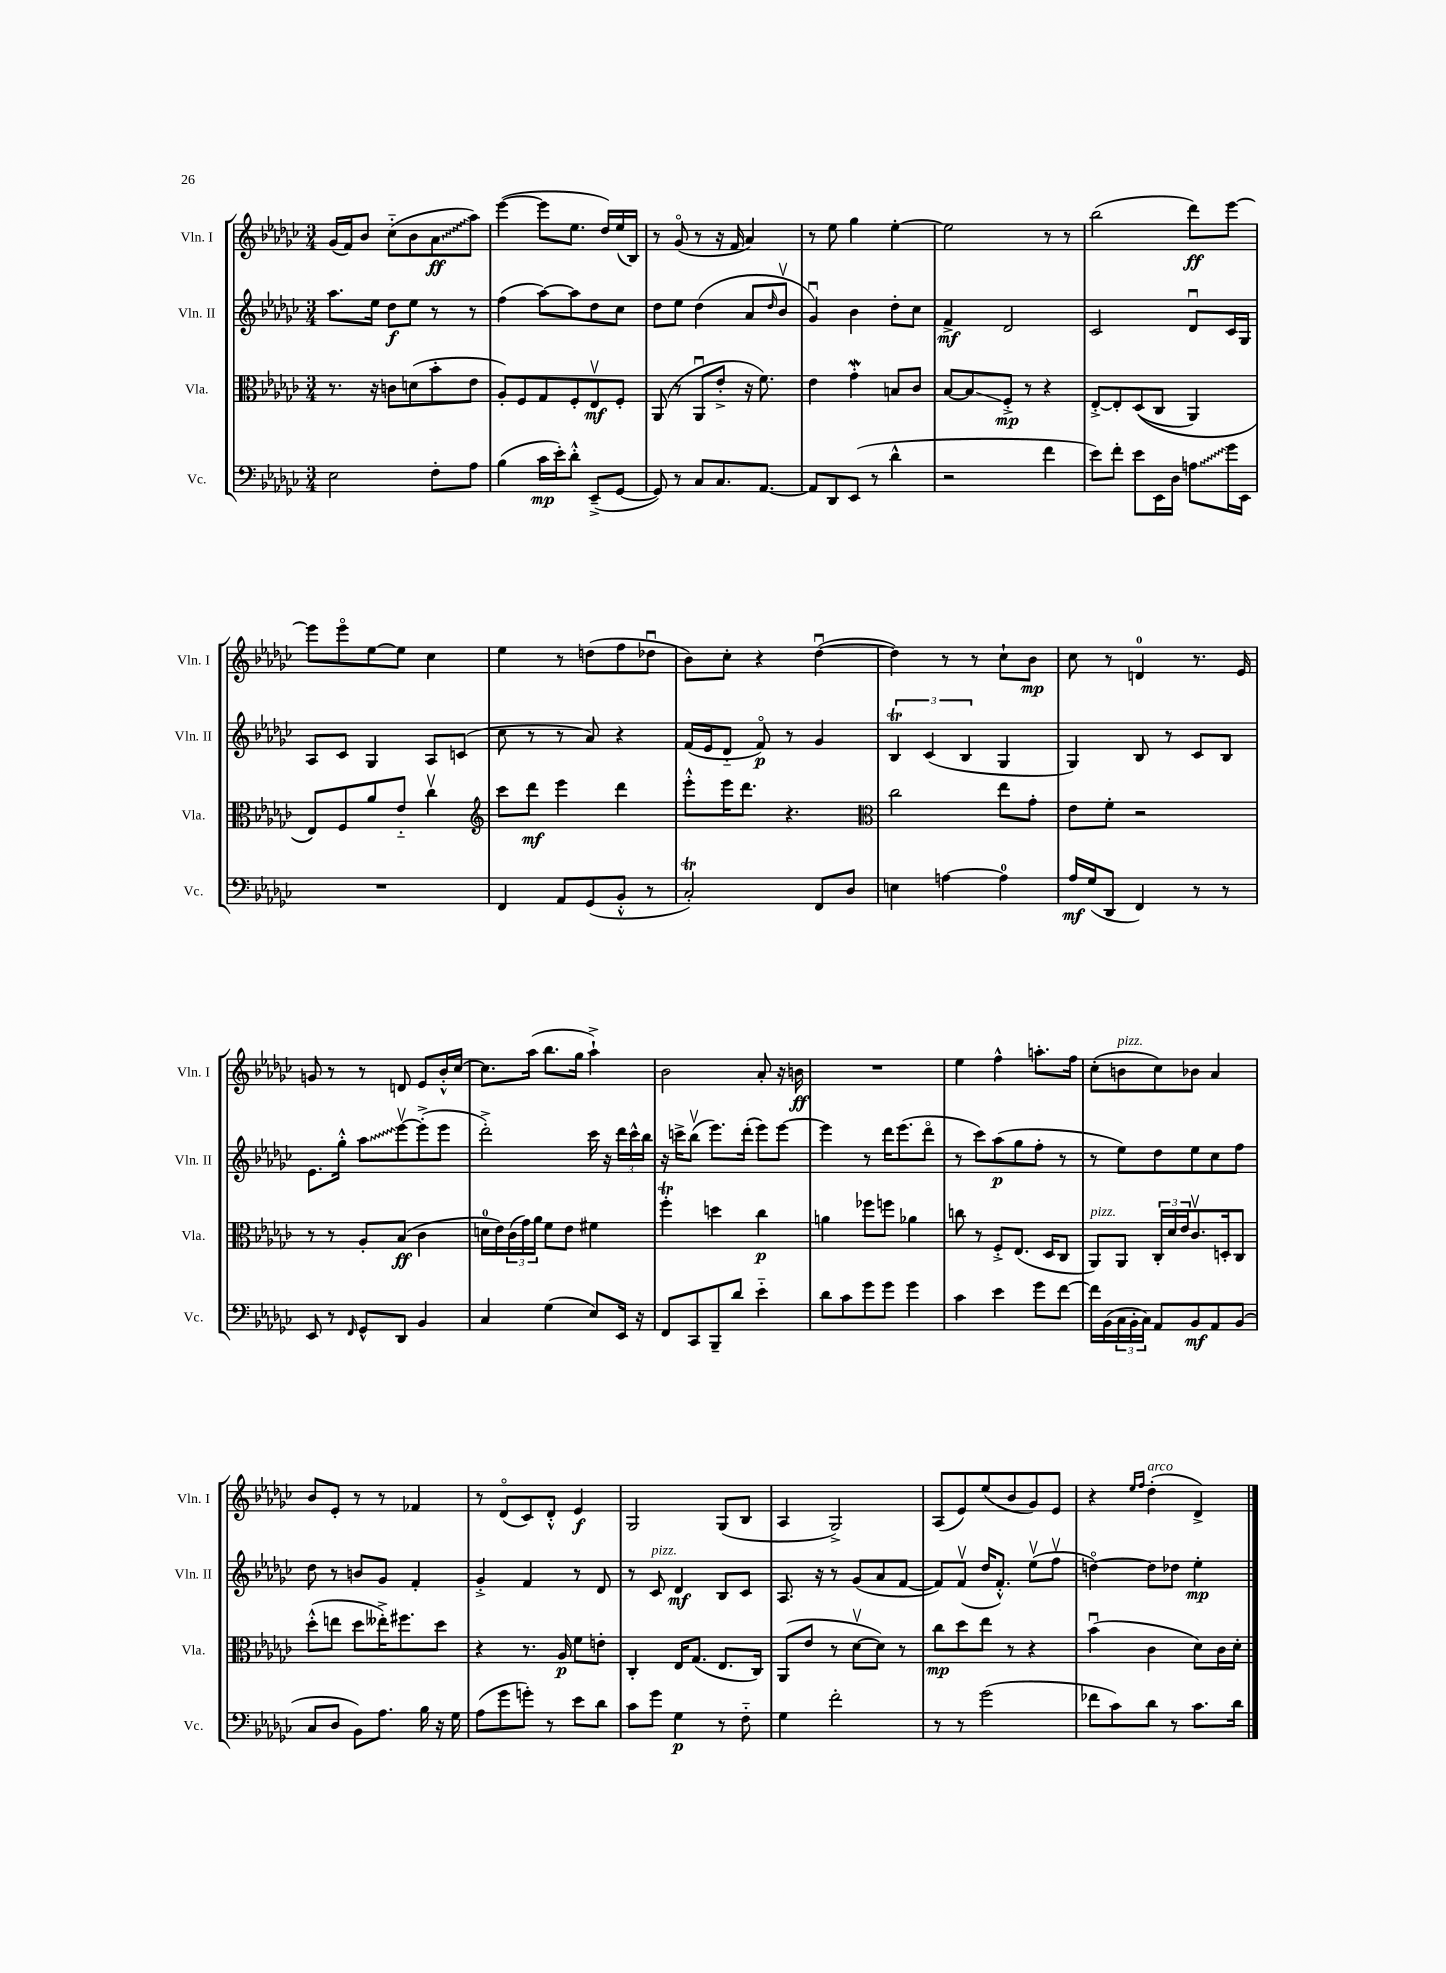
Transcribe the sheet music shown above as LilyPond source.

<<
\new StaffGroup <<
\new Staff = "s0" \with { instrumentName = "Vln. I" shortInstrumentName = "Vln. I" } {
    \clef treble \key ges \major \numericTimeSignature \time 3/4
    ges'16( f'16) bes'8 ces''8-_( bes'8 \once \override Glissando.style = #'zigzag aes'8\glissando\ff aes''8) |
    ees'''4~( ees'''8 ees''8. des''16) ees''16( bes16) |
    r8 ges'8\flageolet( r8 r16 f'16 aes'4) |
    r8 ees''8 ges''4 ees''4~-. |
    ees''2 r8 r8 |
    bes''2( des'''8\ff) ees'''8~ |
    ees'''8 ees'''8\flageolet ees''8~ ees''8 ces''4 |
    ees''4 r8 d''8( f''8 des''8\downbow |
    bes'8) ces''8-. r4 des''4~\downbow( |
    des''4) r8 r8 ces''8-! bes'8\mp |
    ces''8 r8 d'4-0 r8. ees'16 |
    g'8 r8 r8 d'8 ees'8 bes'16-.-^ ces''16~ |
    ces''8. aes''16( bes''8. ges''16 aes''4-!->) |
    bes'2 aes'8-. r16 b'16\ff |
    R2. |
    ees''4 f''4-^ a''8.-. f''16 |
    ces''8-.( b'8^\markup { \italic "pizz." } ces''8) bes'8 aes'4 |
    bes'8 ees'8-. r8 r8 fes'4 |
    r8 des'8\flageolet( ces'8) des'8-.-^ ees'4\f |
    ges2 ges8( bes8 |
    aes4 ges2->) |
    aes8( ees'8) ees''8( bes'8 ges'8) ees'8 |
    r4 \grace { ees''16 f''16 } des''4-.^\markup { \italic "arco" }( des'4->) \bar "|." |
}
\new Staff = "s1" \with { instrumentName = "Vln. II" shortInstrumentName = "Vln. II" } {
    \clef treble \key ges \major \numericTimeSignature \time 3/4
    aes''8. ees''16 des''8\f ees''8 r8 r8 |
    f''4( aes''8~) aes''8 des''8 ces''8 |
    des''8 ees''8 des''4( aes'8 \grace { des''16 } bes'8\upbow |
    ges'4\downbow) bes'4 des''8-. ces''8 |
    f'4->\mf des'2 |
    ces'2 des'8\downbow ces'16 ges16 |
    aes8 ces'8 ges4 aes8 c'8( |
    ces''8 r8 r8 aes'8) r4 |
    f'16( ees'16 des'8-_ f'8\flageolet\p) r8 ges'4 |
    \tuplet 3/2 { bes4\trill ces'4( bes4 } ges4 |
    ges4) bes8 r8 ces'8 bes8 |
    ees'8. ges''16-.-^ \once \override Glissando.style = #'zigzag aes''8\glissando ees'''8~\upbow ees'''8-.->( ees'''8 |
    des'''2-.->) ces'''16 r16 \tuplet 3/2 { des'''16 ces'''16-^ bes''16 } |
    r16 c'''16-> bes''8\upbow( ees'''8.) des'''16-.( ees'''8) ees'''8~ |
    ees'''4 r8 des'''16 ees'''8.( des'''8\flageolet |
    r8 ces'''8) aes''8\p( ges''8 f''8-. r8 |
    r8 ees''8) des''8 ees''8 ces''8 f''8 |
    des''8 r8 b'8 ges'8 f'4-. |
    ges'4-.-> f'4 r8 des'8 |
    r8 ces'8^\markup { \italic "pizz." } des'4\mf bes8 ces'8 |
    aes8. r16 r8 ges'8( aes'8 f'8~ |
    f'8) f'8\upbow( des''16 f'8.-.-^) ees''8\upbow( f''8\upbow |
    d''4~\flageolet) d''8 des''8 ees''4-.\mp \bar "|." |
}
\new Staff = "s2" \with { instrumentName = "Vla." shortInstrumentName = "Vla." } {
    \clef alto \key ges \major \numericTimeSignature \time 3/4
    r8. r16 c'8 d'8( bes'8-. ees'8 |
    aes8-.) f8 ges8 f8-. ees8\upbow\mf f8-. |
    aes,8( r8 aes,8\downbow ees'8-.-> r16 f'8.) |
    ees'4 ges'4-.\mordent b8 ces'8 |
    bes8~ bes8\glissando f8-.->\mp r8 r4 |
    ees8~-.-> ees8-. des8(\( ces8 aes,4) |
    ees8\) f8 aes'8 ees'8-_ ces''4\upbow |
    \clef treble ces'''8 des'''8\mf ees'''4 des'''4 |
    ees'''8-.-^ ees'''16 des'''8. r4. |
    \clef alto ces''2 ees''8 ges'8-. |
    ees'8 f'8-. r2 |
    r8 r8 aes8-. bes8\ff( ces'4 |
    d'16-0 ees'16) \tuplet 3/2 { ces'16( ges'16) aes'16 } f'8 ees'8 fis'4 |
    f''4-.\trill d''4 ces''4\p |
    a'4 fes''8 f''8 aes'4 |
    c''8 r8 f8-.-> ees8.( des16 ces8 |
    aes,8^\markup { \italic "pizz." }) aes,8 \tuplet 3/2 { ces16-. des'16 ees'16 } ces'8.\upbow d16-. ces8 |
    des''8-.-^( e''8 des''8 eeses''16-.->) fis''8. des''8 |
    r4 r8. aes16\p f'8 e'8-. |
    ces4-. ees16 ges8.( ees8. ces16) |
    aes,8( ees'8 r8 des'8~\upbow des'8) r8 |
    ces''8\mp des''8 ees''8 r8 r4 |
    bes'4\downbow( ces'4 des'8) ces'16 des'16-. \bar "|." |
}
\new Staff = "s3" \with { instrumentName = "Vc." shortInstrumentName = "Vc." } {
    \clef bass \key ges \major \numericTimeSignature \time 3/4
    ees2 f8-. aes8 |
    bes4( ces'16\mp ees'16-.) des'8-.-^ ees,8--->( ges,8~ |
    ges,8) r8 ces8 ces8. aes,8.~ |
    aes,8 des,8 ees,8( r8 des'4-^ |
    r2 f'4 |
    ees'8) f'8-. ees'8 ees,16 des16 \once \override Glissando.style = #'zigzag a8\glissando ges'16 ees,16 |
    R2. |
    f,4 aes,8 ges,8( bes,8-.-^ r8 |
    ces2-.\trill) f,8 des8 |
    e4 a4~ a4-0 |
    aes16\mf ges16( des,8 f,4) r8 r8 |
    ees,8 r8 \grace { f,16 } ges,8-^ des,8 bes,4 |
    ces4 ges4( ees8) ees,16 r16 |
    f,8 ces,8 bes,,8-- des'8 ees'4-_ |
    des'8 ces'8 ges'8 ges'8 ges'4 |
    ces'4 ees'4 ges'8 f'8~ |
    f'16 bes,16( \tuplet 3/2 { ces16 bes,16-. ces16) } aes,8 bes,8\mf aes,8 bes,8( |
    ces8 des8 bes,8) aes8. bes16 r16 ges16 |
    aes8( ges'8 g'8-.) r8 ees'8 des'8 |
    ces'8 ges'8 ges4\p r8 f8-_ |
    ges4 f'2-. |
    r8 r8 ges'2( |
    fes'8 ces'8) des'8 r8 ces'8. des'16 \bar "|." |
}
>>
>>
\layout { \context { \Score \remove "Bar_number_engraver" } }
